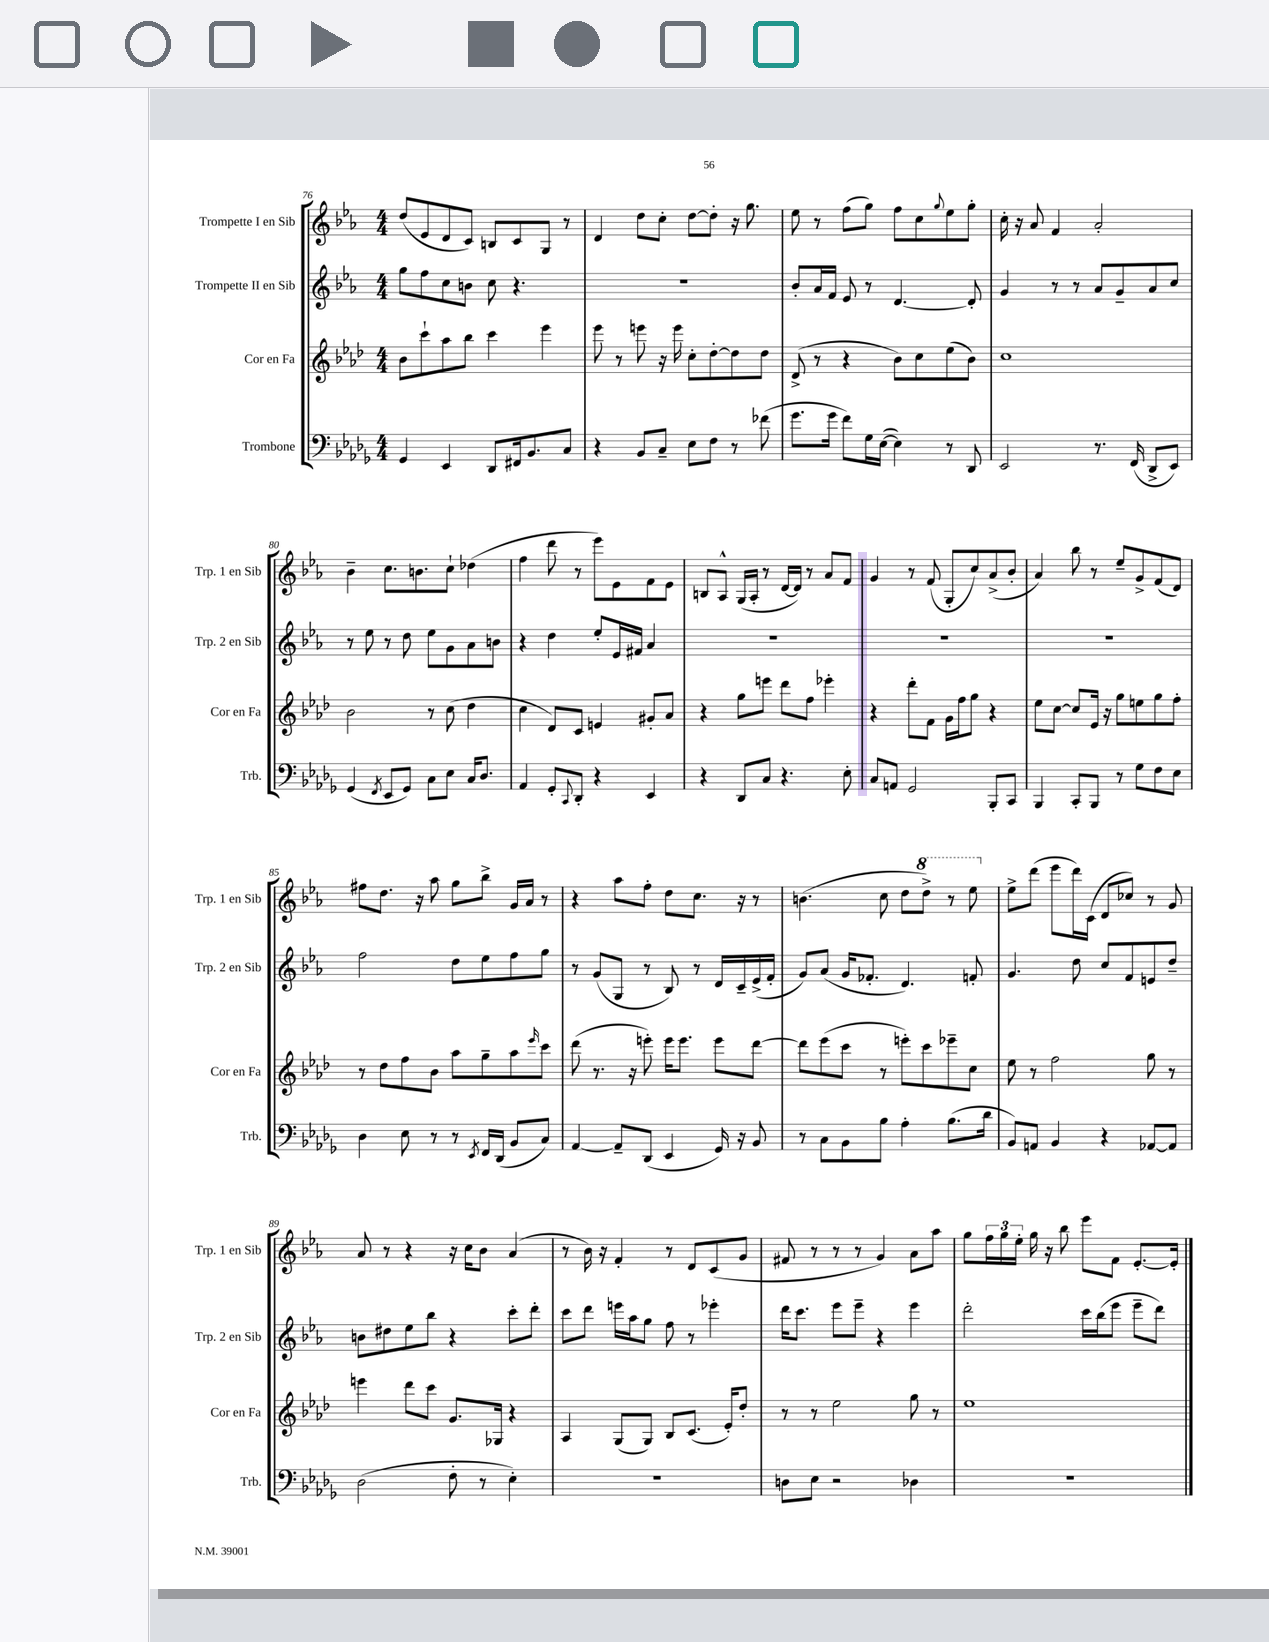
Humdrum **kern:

**kern	**kern	**kern	**kern
*part4	*part3	*part2	*part1
*staff4	*staff3	*staff2	*staff1
*I"Trombone	*I"Cor en Fa	*I"Trompette II en Sib	*I"Trompette I en Sib
*I'Trb.	*I'Cor en Fa	*I'Trp. 2 en Sib	*I'Trp. 1 en Sib
*clefF4	*clefG2	*clefG2	*clefG2
*k[b-e-a-d-g-]	*k[b-e-a-d-]	*k[b-e-a-]	*k[b-e-a-]
*M4/4	*M4/4	*M4/4	*M4/4
=76	=76	=76	=76
4GG-/	8b-\L	8gg\L	(8dd/L
.	8ccc`\	8ff\	8e-/
4EE-/	8aa-\	8cc\	8d/
.	8bb-\J	8bn\J	8c/J)
8DD-/L	4ccc\	8cc\	8Bn/L
16FF#X/k	.	4.r	8c/
8.BB-/	.	.	.
.	4eee-\	.	8G/J
8C/J	.	.	8r
=77	=77	=77	=77
4r	8eee-\	1r	4d/
.	8r	.	.
8BB-/L	8eeen\	.	8dd\L
8C~/J	16r	.	8cc'\J
.	16eee\	.	.
8E-\L	8cc'\L	.	[8dd\L
8F\J	[8dd-'\	.	8dd'\J]
8r	8dd-\]	.	16r
.	.	.	8.gg\
(8f-X\	8dd-\J	.	.
=78	=78	=78	=78
8.g-\L	(8d-^/	8b-'/L	8ee-\
.	8r	16a-/L	8r
16g-\Jk	.	16f/JJ	.
8f\L)	4r	8e-/	(8ff\L
16G-\L	.	8r	8gg\J)
([16E-\JJ	.	.	.
4E-\])	8b-\L)	[4.d/	8ff\L
.	8cc\	.	8cc\
.	.	.	8qqgg/
8r	(8ee-\	.	8ee-\
8DD-/	8b-\J)	8d'/]	8gg'\J
=79	=79	=79	=79
2EE-/	1cc	4g/	16cc'\
.	.	.	16r
.	.	.	8a-/
.	.	8r	4f/
.	.	8r	.
8.r	.	8a-/L	2a-'/
.	.	8g~/	.
(16FF/	.	.	.
8DD-^/L	.	8a-/	.
8EE-/J)	.	8cc/J	.
!!LO:LB:g=z
=80	=80	=80	=80
(4GG-/	2b-\	8r	4b-~\
.	.	8ee-\	.
8qFF/	.	.	.
8EE-/L	.	8r	8.cc\L
8GG-/J)	.	8dd\	.
.	.	.	8.bn\
8C\L	8r	8ee-\L	.
8E-\J	(8cc\	8g\	8cc`\J
16C/KL	4dd-\	8a-\	(4dd-X\
8.D-/J	.	.	.
.	.	8bn\J	.
=81	=81	=81	=81
4AA-/	4cc\	4r	4ff\
8GG-'/L	8d-/L)	4dd\	8ddd\
8qqCC/	.	.	.
8DD-'/J	8c/J	.	8r
4r	4en/	8ee-'/L	8eee-\L)
.	.	16e-/L	8e-\
.	.	16f#X/JJ	.
4EE-/	8g#X'/L	4a-/	8f\
.	8a-/J	.	8e-\J
=82	=82	=82	=82
4r	4r	1r	8Bn/L
.	.	.	8A-^^/J
8DD-/L	8gg\L	.	(16G/LL
.	.	.	16A-'/JJ
8C/J	8eeen\J	.	8r
4.r	8ddd-\L	.	[16d/LL
.	.	.	16d/JJ])
.	8ff\J	.	8r
.	4eee-X'\	.	8a-/L
8E-'\	.	.	8f/J
=83	=83	=83	=83
8C/L	4r	1r	4g/
8AAn/J	.	.	.
2GG-/	8ddd-'\L	.	8r
.	8f\J	.	(8f/
.	16g\LL	.	8G'/L
.	16ff\J	.	.
.	8gg\J	.	8cc/)
8BBB-'/L	4r	.	(8a-^/
8CC/J	.	.	8b-'/J
=84	=84	=84	=84
4BBB-/	8ee-\L	1r	4a-/)
.	[8cc\J	.	.
8CC'/L	8cc/L]	.	8bb-\
8BBB-/J	16e-/Jk	.	8r
.	16r	.	.
8r	8gg\L	.	8ee-~/L
8G-\L	8een\	.	8g^/
8F\	8gg\	.	(8f/
8E-\J	8ff'\J	.	8d/J)
!!LO:LB:g=z
=85	=85	=85	=85
4D-\	8r	2ff\	8ff#X\L
.	8dd-\L	.	8.dd\J
8E-\	8ff\	.	.
.	.	.	16r
8r	8b-\J	.	8aa-\
8r	8aa-\L	8dd\L	8gg\L
8qEE-/	.	.	.
16FF/LL	8gg~\	8ee-\	8bb-^\J
(16DD-/JJ	.	.	.
8BB-/L	8aa-\	8ff\	16g/LL
.	.	.	16a-/JJ
.	16qqeee-/	.	.
8C/J)	8ccc\J	8gg\J	8r
=86	=86	=86	=86
[4AA-/	(8ddd-\	8r	4r
.	8.r	(8g/L	.
8AA-~/L]	.	8G/J	8aa-\L
.	16r	.	.
(8DD-/J	8eeen'\)	8r	8ff'\J
4EE-/	16eee\KL	8B-/)	8dd\L
.	8.eee\J	.	.
.	.	8r	8.cc\J
16GG-/)	8eee\L	16d/LL	.
16r	.	16c~/	16r
8BB-/	[8ddd-\J	(16e-^/	8r
.	.	16f'/JJ	.
=87	=87	=87	=87
8r	8ddd-\L]	8g/L)	(4.bn\
8C\L	(8eee-\	(8a-/J	.
8BB-\	8ccc\J	16g/KL	.
.	.	8.f-X'/J	.
8B-\J	8r	.	8cc\
4A-'\	8eeen'\L)	4.d/)	8dd\L
*	*	*	*8va
.	8ccc\	.	8ddd^\J)
(8.B-\L	8eee-X~\	.	8r
.	8cc\J	8fn'/	8eee-\
16d-\Jk	.	.	.
=88	=88	=88	=88
*	*	*	*X8va
8BB-/L)	8ee-\	4.g/	8ee-^\L
8AAn/J	8r	.	(8ddd\J
4BB-/	2ff\	.	8eee-\L
.	.	8dd\	16ddd\L)
.	.	.	(16c\JJ
4r	.	8cc/L	8d/L
.	.	8f/	8cc-X/J)
[8AA-X/L	8gg\	8en/	8r
8AA-/J]	8r	8dd~/J	8g/
!!LO:LB:g=z
=89	=89	=89	=89
(2D-\	4eeen\	8bn\L	8a-/
.	.	8dd#X\	8r
.	8ddd-\L	8ee-\	4r
.	8ccc\J	8bb-\J	.
8F'\	8.g/L	4r	16r
.	.	.	16cc\KL
8r	.	.	8b-\J
.	16G-X/Jk	.	.
4E-'\)	4r	8ccc'\L	(4a-/
.	.	8ddd'\J	.
=90	=90	=90	=90
1r	4A-/	8ccc\L	8r
.	.	8ddd\J	16b-\)
.	.	.	16r
.	(8G/L	16eeen\LL	4f'/
.	.	16aa-\J	.
.	8G/J)	8gg\J	.
.	8B-/L	8ff\	8r
.	(8.c/J	8r	8d/L
.	.	4eee-X'\	(8c/
.	16e-'/KL)	.	.
.	8dd-'/J	.	8g/J
=91	=91	=91	=91
8Dn\L	8r	16ddd\KL	8f#X/
.	.	8.ccc\J	.
8E-\J	8r	.	8r
2r	2ee-\	8eee-\L	8r
.	.	8eee-~\J	8r
.	.	4r	4g/)
4D-X\	8gg\	4eee-\	8a-\L
.	8r	.	8aa-\J
=92	=92	=92	=92
1r	1ee-	2ddd'\	8gg\L
.	.	.	24ff\L
.	.	.	24gg\
.	.	.	24ee-'\JJ
.	.	.	16gg\
.	.	.	16r
.	.	.	8bb-\
.	.	16ccc\LL	8eee-\L
.	.	(16bb-\J	.
.	.	8eee-\J	8f\J
.	.	8eee-~\L	[8.e-'/L
.	.	8ddd\J)	.
.	.	.	16e-'/Jk]
==	==	==	==
*-	*-	*-	*-
